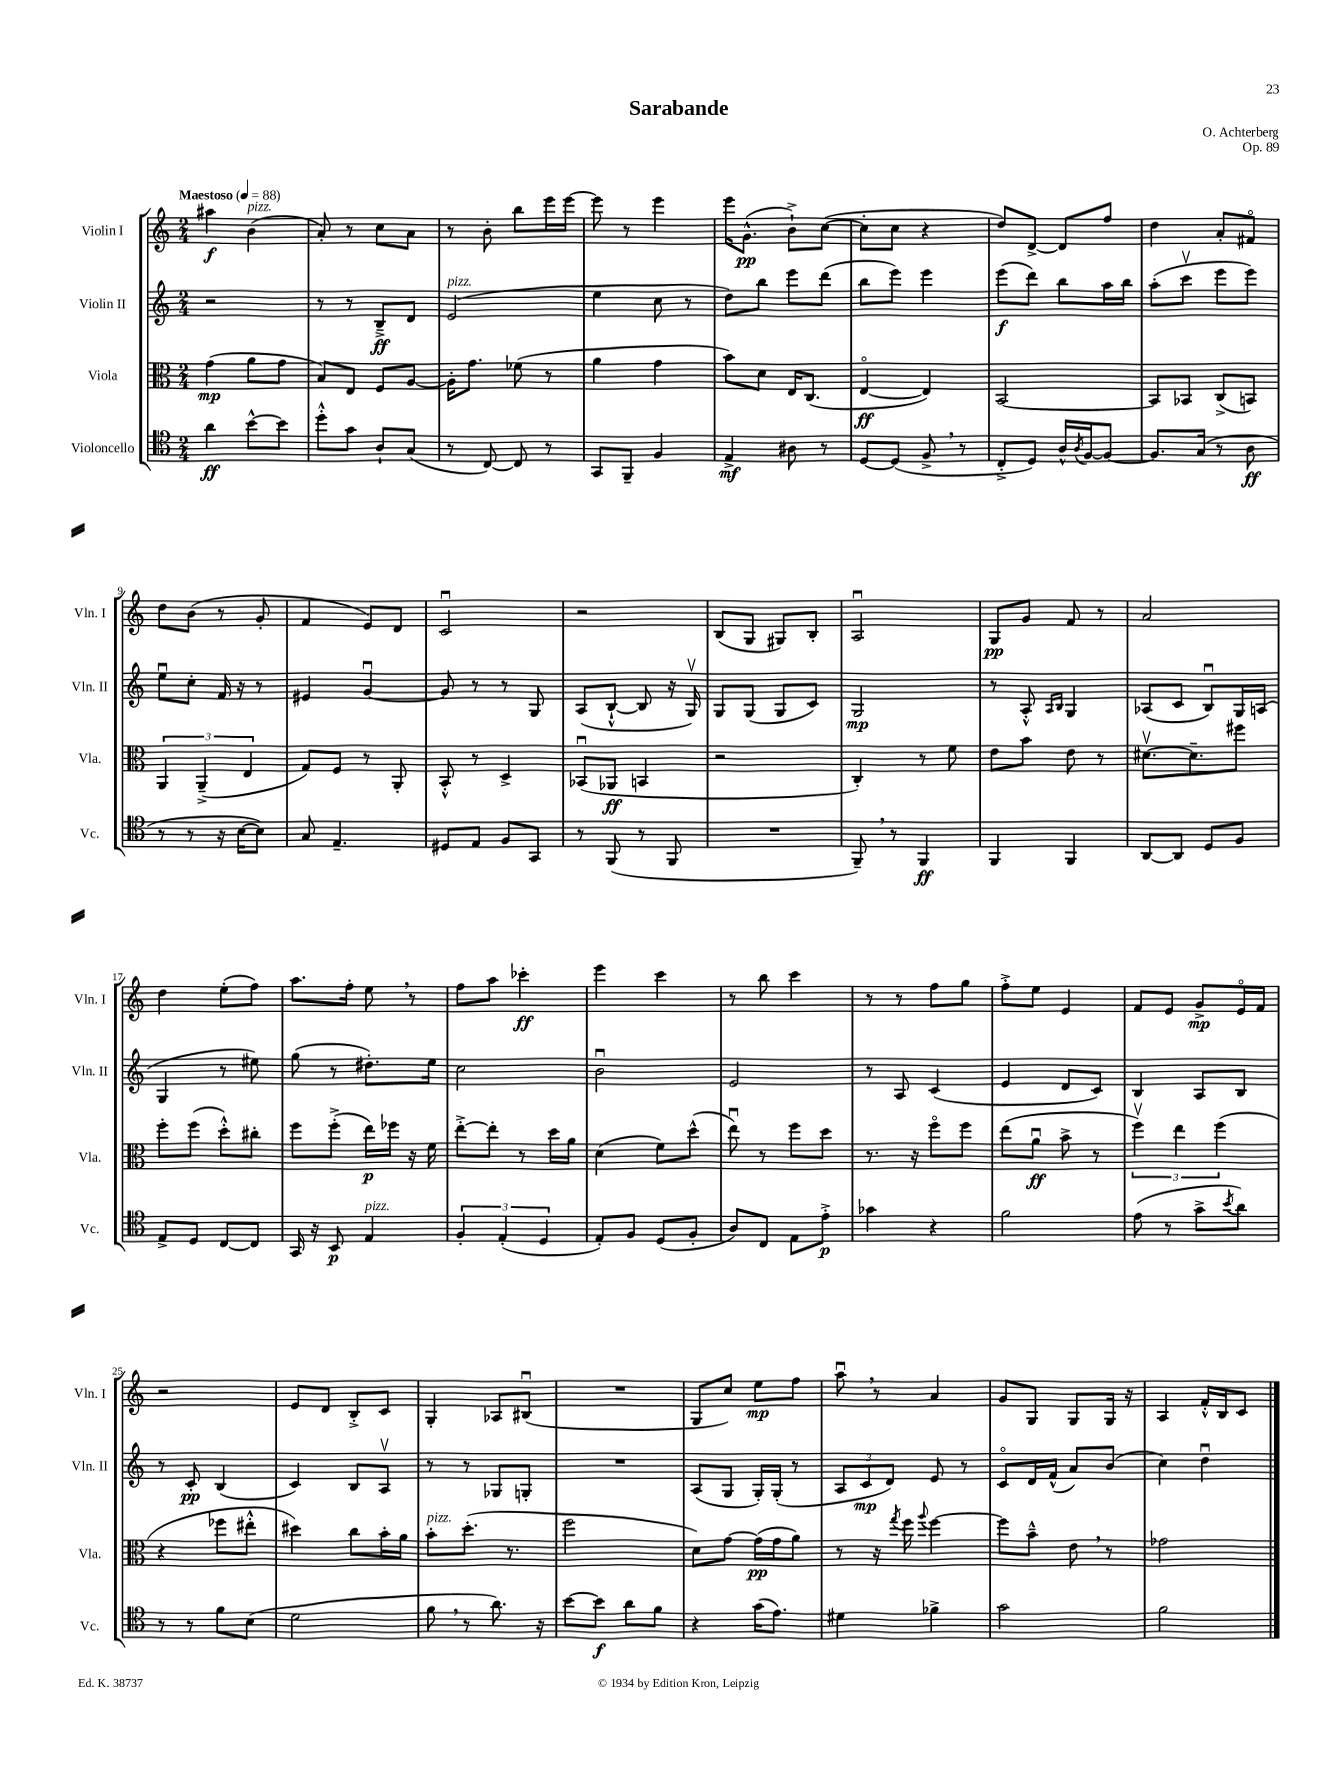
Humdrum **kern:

**kern	**kern	**kern	**kern
*staff4	*staff3	*staff2	*staff1
*clefC4	*clefC3	*clefG2	*clefG2
*k[]	*k[]	*k[]	*k[]
*M2/4	*M2/4	*M2/4	*M2/4
*MM88	*MM88	*MM88	*MM88
4a	(4g	2r	4aa#
[8b^^	8a	.	(4b
8b]	8g	.	.
=	=	=	=
8dd'^^	8B)	8r	8a')
8g	8E	8r	8r
8A`	8F	8B~^	8cc
(8G	[8A	8d	8a
=	=	=	=
8r	16A']	(2e	8r
.	8.g	.	.
[8C)	.	.	8b'
8C]	(8f-	.	8bb
8r	8r	.	16eee
.	.	.	[16eee
=	=	=	=
8GG	4a	4ee	8eee]
8FF~	.	.	8r
4F	4g	8cc	4eee
.	.	8r	.
=	=	=	=
4E^	8b)	8dd)	16eee
.	.	.	(8.g^^
.	8d	8bb	.
8A#	16E	8eee	8b`^)
.	(8.C	.	.
8r	.	(8ddd	([8cc
=	=	=	=
[8D	[4Eo	8bb	8cc']
(8D]	.	8eee)	8cc
8F^	4E])	4eee	4r
8r	.	.	.
=	=	=	=
8C'^	[2BB	(8eee	8dd)
8D)	.	8ddd)	[8d^
16A^^	.	8bb	8d]
8qA	.	.	.
[16F	.	.	.
8F_	.	16aa	8ff
.	.	16bb	.
=	=	=	=
8.F]	8BB]	(8aa'	4dd
.	8BB-	8cccv	.
(16G	.	.	.
8r	(8C^	8eee	8a'
8A	8BB)	8eee)	8f#o
=	=	=	=
8r	6AA	8eeu	8dd
8r	.	8cc'	(8b
.	(6AA~^	.	.
16r	.	16f	8r
[16B	.	16r	.
.	6E	.	.
8B])	.	8r	8g'
=	=	=	=
8G	8G)	4e#	4f
4.E~	8F	.	.
.	8r	[4gu	8e)
.	8AA'	.	8d
=	=	=	=
8D#	8BB'^^	8g]	2cu
8E	8r	8r	.
8F	4D^	8r	.
8GG	.	8G	.
=	=	=	=
8r	(8BB-u	(8A	2r
(8FF	8AA-	[8B`^^	.
8r	4BB	8B]	.
8FF	.	16r	.
.	.	16Gv)	.
=	=	=	=
2r	2r	8G	(8B
.	.	(8G	8G
.	.	8G	8G#)
.	.	8c)	8B'
=	=	=	=
8FF~)	4C')	2G	2Au
8r	.	.	.
4FF	8r	.	.
.	8f	.	.
=	=	=	=
4FF	8e	8r	8G
.	8b	8A'^^	8g
.	.	16qqA	.
.	.	16qqB	.
4FF	8e	4G	8f
.	8r	.	8r
=	=	=	=
[8AA	[8.d#v	(8A-	2a
8AA]	.	8c	.
.	8.d#~]	.	.
8D	.	8Bu)	.
8F	8ff#	16G	.
.	.	(16A	.
=	=	=	=
8E^	8ff'	4G	4dd
8D	(8ff	.	.
[8C	8dd'^^)	8r	(8ee'
8C]	8cc#'	8ee#)	8ff)
=	=	=	=
16GG	8ff	(8gg	8.aa
16r	.	.	.
8BB	(8ff'^	8r	.
.	.	.	16ff'
4E	16ee)	8.dd#')	8ee
.	16ff-	.	.
.	16r	.	8r
.	16f	16ee	.
=	=	=	=
6F'	[8ee'^	2cc	8ff
.	8ee']	.	8aa
(6E'	.	.	.
.	8r	.	4ccc-'
6D	.	.	.
.	16dd	.	.
.	16a	.	.
=	=	=	=
8E')	(4d	2bu	4eee
8F	.	.	.
(8D	8f)	.	4ccc
8F'	(8dd^^	.	.
=	=	=	=
8A)	8eeu)	2e	8r
8C	8r	.	8bb
8E	8ff	.	4ccc
8e'^	8dd	.	.
=	=	=	=
4g-	8.r	8r	8r
.	.	8A	8r
.	16r	.	.
4r	8ffo	(4c	8ff
.	8ff	.	8gg
=	=	=	=
2f	(8ee	4e	8ff'^
.	8au	.	8ee
.	8b^	8d	4e
.	8r	8c)	.
=	=	=	=
(8e	6ffv)	4B	8f
8r	.	.	8e
.	6ee	.	.
8g^	.	8A	8g^
.	(6ff	.	.
8qb	.	.	.
8a)	.	8B	16eo
.	.	.	16f
=	=	=	=
8r	4r	8r	2r
8r	.	8c'	.
8f	8ff-	(4B	.
(8B	8ee#'^^	.	.
=	=	=	=
2d	4dd#)	4c)	8e
.	.	.	8d
.	8cc	8B	8B'^
.	16b'	8Av	8c
.	16a	.	.
=	=	=	=
8f	8b'	8r	4G'
8r	(8.dd'	8r	.
8.a)	.	8G-	8A-
.	8.r	.	.
.	.	8G'	(8B#u
16r	.	.	.
=	=	=	=
[8b	2ff	2r	2r
8b]	.	.	.
8a	.	.	.
8f	.	.	.
=	=	=	=
4r	8d)	(8A	8G
.	[8g	8G	8cc)
(16g	(16g]	16G')	8ee
8.e)	16g	(16G'	.
.	8a)	8r	8ff
=	=	=	=
4d#	8r	12A	8aau
.	.	12c	.
.	16r	.	8r
.	.	12d)	.
.	8qgg	.	.
.	16ff	.	.
.	8qqaa	.	.
4f-^	[4ff	8e	4a
.	.	8r	.
=	=	=	=
2g	8ff]	8co	8g
.	8b~^^	16d	8G
.	.	(16f^^	.
.	8e	8a)	8G
.	8r	(8b	16G
.	.	.	16r
=	=	=	=
2f	2g-	4cc)	4A
.	.	4ddu	16f'^^
.	.	.	16B
.	.	.	8c
==	==	==	==
*-	*-	*-	*-
